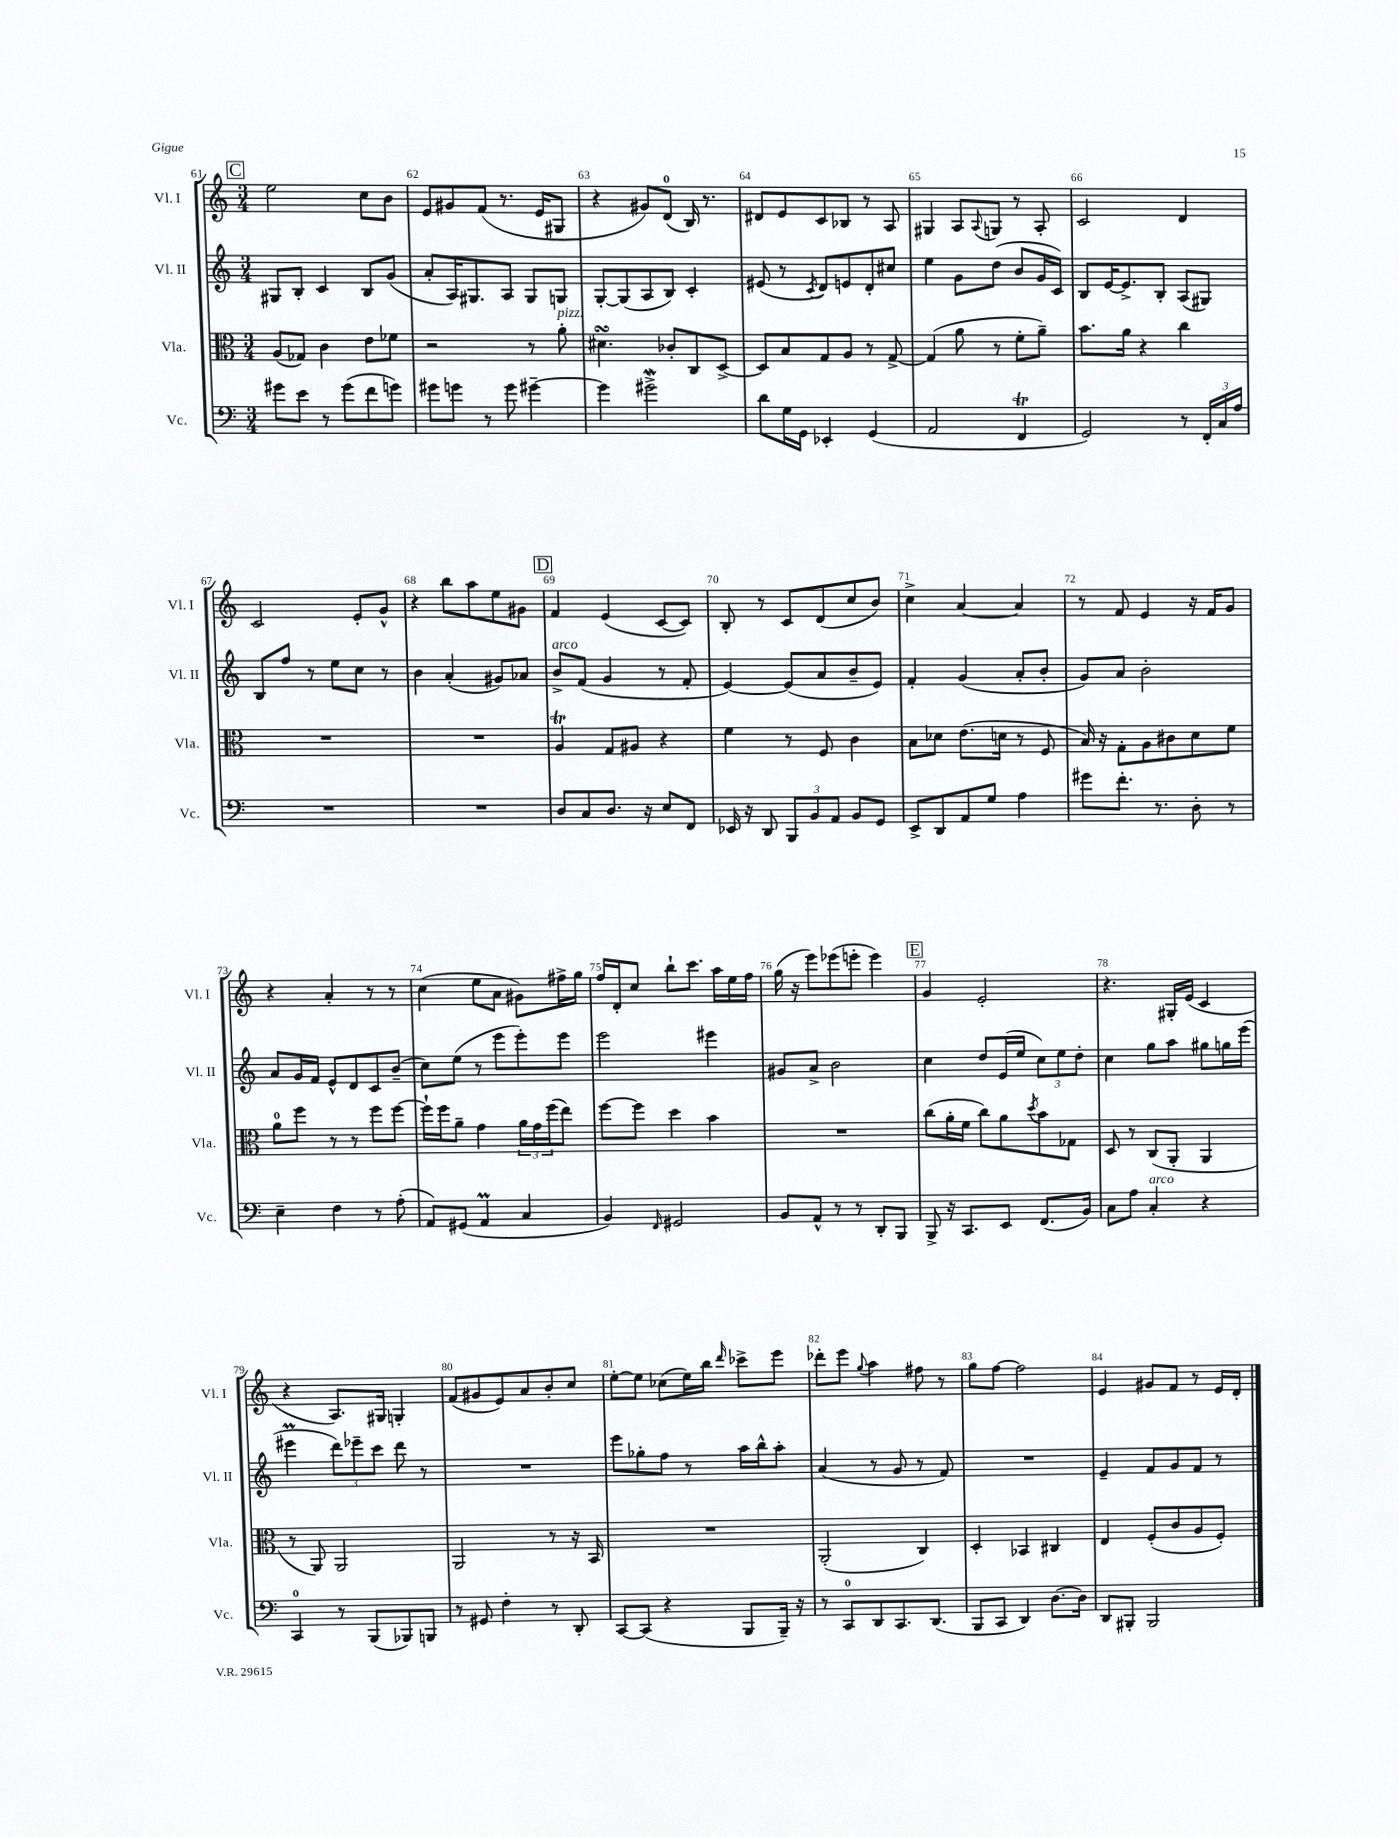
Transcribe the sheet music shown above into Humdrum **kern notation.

**kern	**kern	**kern	**kern
*staff4	*staff3	*staff2	*staff1
*clefF4	*clefC3	*clefG2	*clefG2
*k[]	*k[]	*k[]	*k[]
*M3/4	*M3/4	*M3/4	*M3/4
8g#\L	(8A/L	8G#/L	2ee\
8e\J	8G-/J)	8B'/J	.
8r	4c\	4c/	.
(8g#\L	.	.	.
8f\	8e\L	8B/L	8cc\L
8g\J)	8f-\J	(8g/J	8b\J
=	=	=	=
8g#\L	2r	8a'/L	8e/L
8g\J	.	16A/K)	8g#/
.	.	8.G#/	.
8r	.	.	(8f/J
8g\	.	8A/J	8.r
[4g#~\	8r	8G#/L	.
.	.	.	16e/LK
.	8a'\	8G/J	8G#/J
=	=	=	=
4g#\]	4.d#\	[8G'/L	4r
.	.	(8G/]	.
2g#^\	.	8A/	8g#/L)
.	8c-'/L	8B/J)	(8d/J
.	8C/	4c'/	16B/)
.	.	.	8.r
.	[8D^/J	.	.
=	=	=	=
8d\L	8D/]L	(8e#/	8d#/L
16G\L	8B/	8r	8e/
16GG\JJ	.	.	.
.	.	8qc/	.
4EE-'/	8G/	8d/L)	8c/
.	8A/J	8e/	8B-/J
(4GG/	8r	8d'/	8r
.	[8G^/	8cc#/J	8A/
=	=	=	=
2AA/	(4G/]	4ee\	4G#/
.	8a\	8g\L	8A/L
.	.	.	8qqA/
.	8r	(8dd\J	8G/J
4FF/	8f'\L	8b/L	8r
.	8a~\J)	16g/L	8A'/
.	.	16c/JJ)	.
=	=	=	=
2GG/)	8.b\L	8B/L	2c/
.	.	[16e/K	.
.	16a\Jk	8.e^/]	.
.	4r	.	.
.	.	8B'/J	.
8r	4cc\	(8A/L	4d/
24FF'/LL	.	8G#/J)	.
24C/	.	.	.
24A/JJ	.	.	.
=	=	=	=
2.r	2.r	8B/L	2c/
.	.	8ff/J	.
.	.	8r	.
.	.	8ee\L	.
.	.	8cc\J	8e'/L
.	.	8r	8g^^/J
=	=	=	=
2.r	2.r	4b\	4r
.	.	(4a'/	8bb\L
.	.	.	8aa\
.	.	8g#/L)	8ee\
.	.	8a-/J	8g#\J
=	=	=	=
8D/L	4A/	8b^/L	4f/
8C/	.	(8f/J	.
8.D/J	8G/L	4g/	(4e/
.	8A#/J	.	.
16r	.	.	.
8E/L	4r	8r	[8c/L
8FF/J	.	8f'/	8c/]J)
=	=	=	=
16EE-/	4f\	[4e/)	8B'/
16r	.	.	.
8DD/	.	.	8r
12BBB/L	8r	(8e/]L	8c/L
12BB/	.	.	.
.	8F/	8a/	(8d/
12AA/J	.	.	.
8BB/L	4c\	8b~/	8cc/
8GG/J	.	8e/J)	8b/J)
=	=	=	=
8EE^/L	8B\L	4f'/	4cc^\
8DD/	8d-\J	.	.
8AA/	(8.e\L	(4g/	[4a/
8G/J	.	.	.
.	16d\Jk	.	.
4A\	8r	8a'/L	4a/]
.	8F/	8b'/J	.
=	=	=	=
8g#\L	16B/)	8g/L)	8r
.	16r	.	.
8.f'\J	8G'\L	8a/J	8f/
.	8A\	2b'\	4e/
8.r	.	.	.
.	8c#\	.	.
8D'\	8d\	.	16r
.	.	.	16f/LK
8r	8f\J	.	8g/J
=	=	=	=
4E~\	8a\L	8a/L	4r
.	8ff\J	16g/L	.
.	.	16f/JJ	.
4F\	8r	8e^^/L	4a'/
.	8r	8d/	.
8r	8ff\L	8c/	8r
(8A'\	[8ff\J	(8b~/J	8r
=	=	=	=
8AA/L)	16ff`\]LL	8cc\L)	(4cc\
.	16ff\J	.	.
(8GG#/J	8a~\J	(8ee\J	.
4AA/	4g\	8r	8ee\L
.	.	8eee\L	8a\J
4C/	24a\LL	8eee'\)	8g#\L)
.	24g\	.	.
.	(24ff\J	.	.
.	8ee\J)	8eee\J	16ff#^\L
.	.	.	16gg\JJ
=	=	=	=
4BB/)	[8ff\L	2eee\	16ff/LL
.	.	.	16d'/J
.	8ff\]J	.	8cc/J
16qqFF/	.	.	.
2GG#/	4dd\	.	8bb`\L
.	.	.	8.ccc\J
.	4b\	4eee#\	.
.	.	.	16aa\LL
.	.	.	16ee\
.	.	.	16ff\JJ
=	=	=	=
8BB/L	2.r	8g#/L	(16gg\
.	.	.	16r
8AA^^/J	.	8a^/J	8eee\L)
8r	.	2b\	(8eee-\
8r	.	.	8eee'\J
8DD'/L	.	.	4eee\)
8BBB/J	.	.	.
=	=	=	=
8BBB^/	(8cc\L	4cc\	4g/
16r	16a'\L	.	.
8.CC/L	16f\JJ	.	.
.	8cc\L)	8dd/L	2e'/
8EE/J	8a\	(16e/L	.
.	.	16ee/JJ	.
.	8qdd/	.	.
(8.FF/L	8b\	12cc\L)	.
.	.	12ee\	.
.	8G-\J	.	.
.	.	12dd'\J	.
16BB/Jk)	.	.	.
=	=	=	=
8C\L	8D/	4cc\	4.r
8A\J	8r	.	.
4C'/	(8C/L	8gg\L	.
.	8AA'/J	8aa\J	16G#'/LL
.	.	.	(16e/JJ
4r	4AA/	8gg#\L	4c/
.	.	16gg\L	.
.	.	(16eee\JJ	.
=	=	=	=
4CC/	8r	4eee#\	4r
.	8AA/)	.	.
8r	2AA/	12ddd\L)	8.A/L)
.	.	12eee-~\	.
(8BBB/L	.	.	.
.	.	12ccc\J	.
.	.	.	16G#/Jk
8BBB-/)	.	8ddd\	4G'/
8BBB/J	.	8r	.
=	=	=	=
8r	2AA/	2.r	(8f/L
8GG#/	.	.	8g#/
4F'\	.	.	8e/)
.	.	.	8a/
8r	8r	.	8b'/
8DD'/	16r	.	8cc/J
.	16BB/	.	.
=	=	=	=
[8CC/L	2.r	8eee\L	[8ee'\L
(8CC/]J	.	8gg-'\	8ee\]J
4r	.	8ff\J	(8cc-\L
.	.	8r	16ee\L)
.	.	.	16bb\JJ
.	.	.	16qqddd/
8BBB/L	.	16aa\LL	8ccc-^\L
.	.	16bb^^\J	.
16BBB~/Jk)	.	8aa'\J	8eee\J
16r	.	.	.
=	=	=	=
8r	(2AA'/	(4a/	8ddd-'\L
8CC/L	.	.	8eee\J
.	.	.	8qqgg/
8DD/	.	8r	4aa\
8.CC/	.	8g/	.
.	4C/)	8r	8ff#\
(8.DD/J	.	.	.
.	.	8f/)	8r
=	=	=	=
8BBB/L	4D'/	2.r	8gg\L
8CC/J	.	.	[8ff\J
4DD/)	4BB-/	.	2ff\]
[8.D\L	4C#/	.	.
16D\]Jk	.	.	.
=	=	=	=
8DD/L	4E/	4e~/	4e/
8BBB#'/J	.	.	.
2BBB#/	(8F'/L	8f/L	8g#/L
.	8c/	8g/	8f/J
.	8A/	8f/J	8r
.	8F'/J)	8r	16e/LL
.	.	.	16d'/JJ
==	==	==	==
*-	*-	*-	*-
